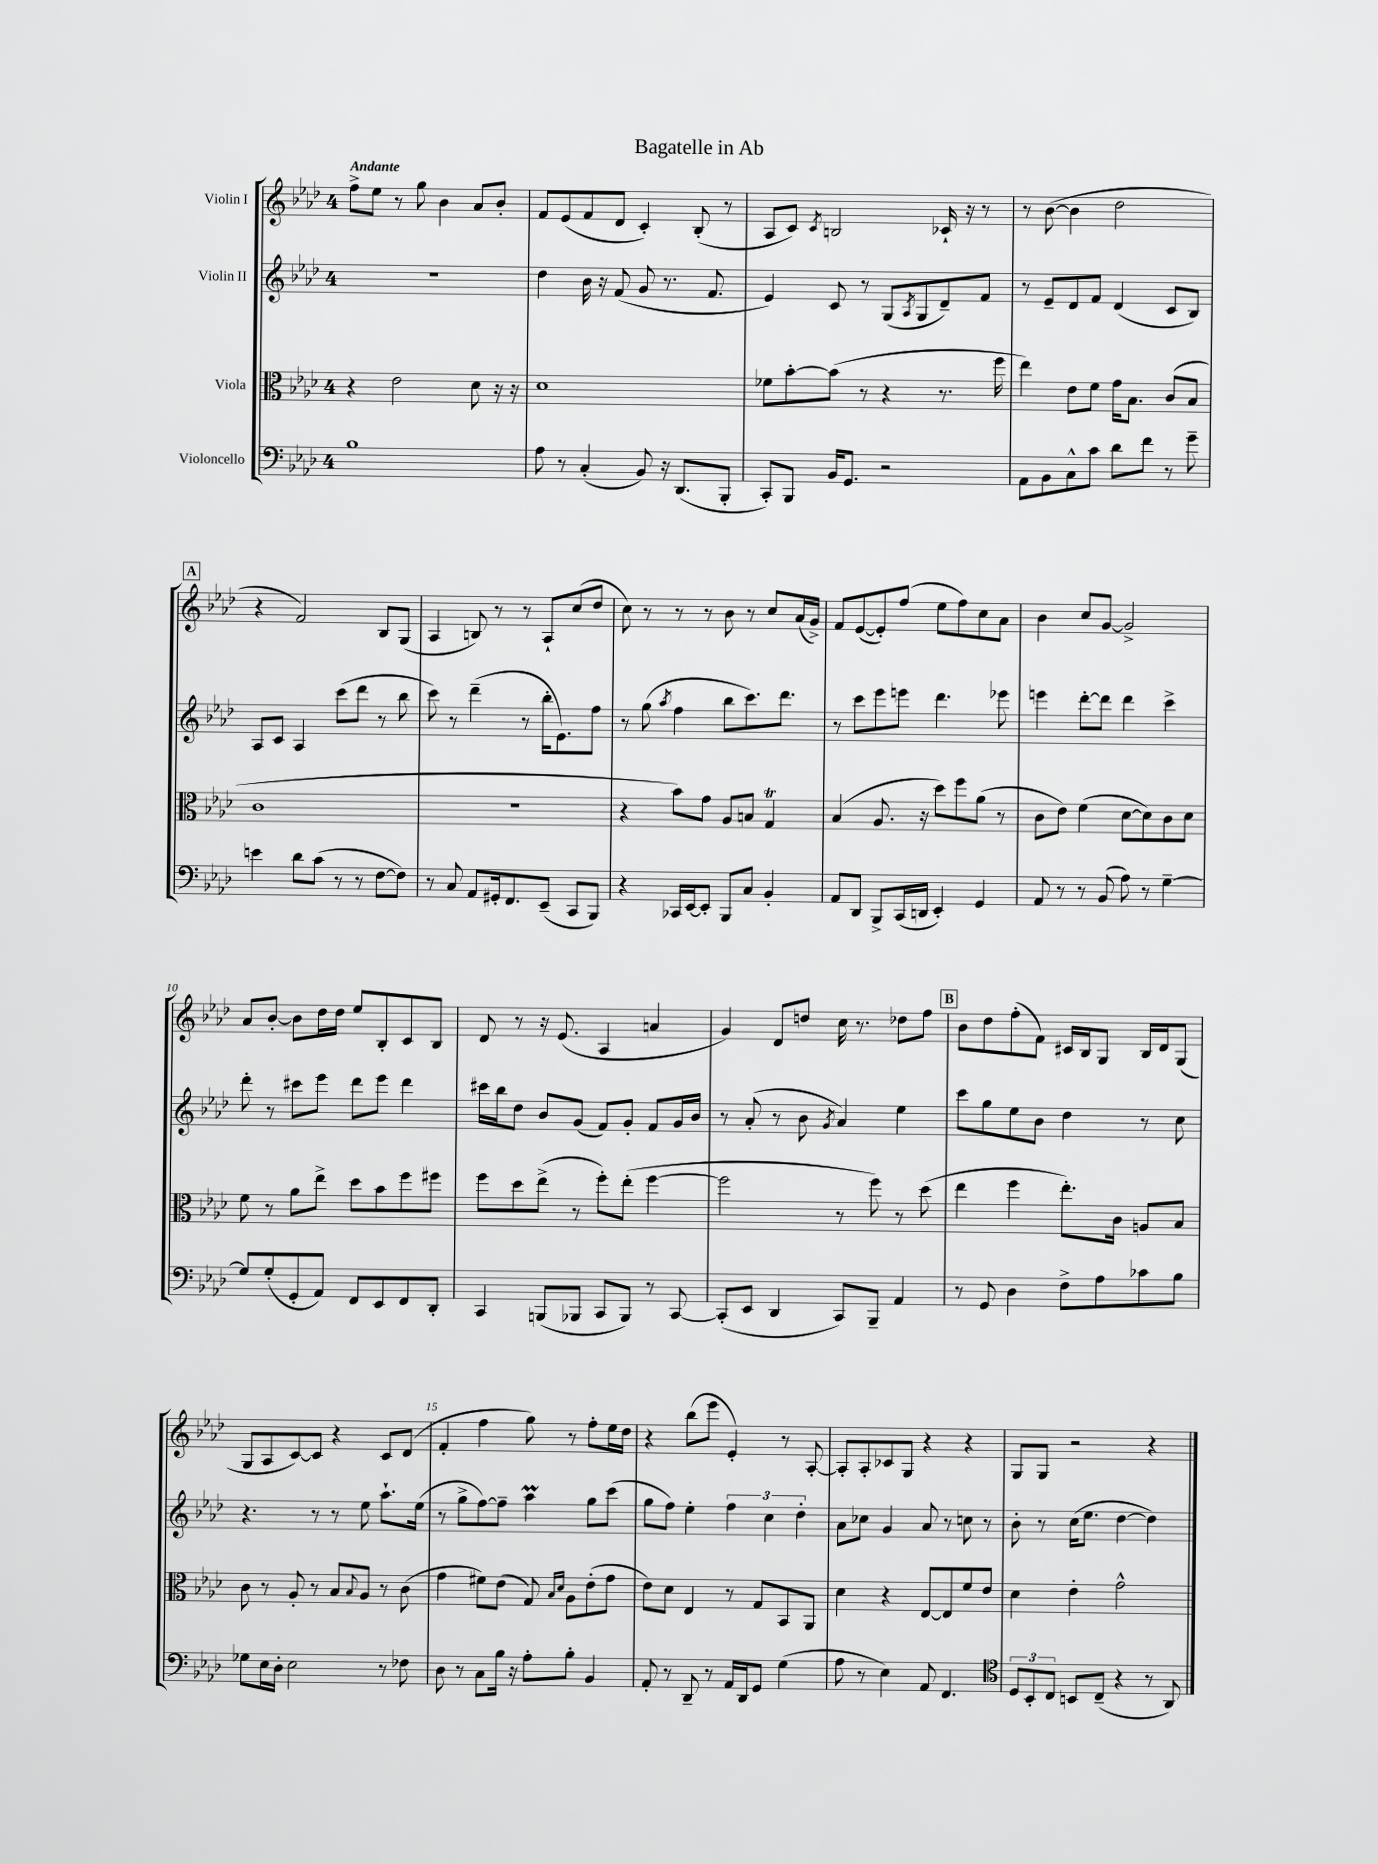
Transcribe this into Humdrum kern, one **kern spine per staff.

**kern	**kern	**kern	**kern
*staff4	*staff3	*staff2	*staff1
*clefF4	*clefC3	*clefG2	*clefG2
*k[b-e-a-d-]	*k[b-e-a-d-]	*k[b-e-a-d-]	*k[b-e-a-d-]
*M4/4	*M4/4	*M4/4	*M4/4
1B-	4r	1r	8ff^
.	.	.	8ee-
.	2e-	.	8r
.	.	.	8gg
.	.	.	4b-
.	8d-	.	8a-
.	16r	.	8b-'
.	16r	.	.
=	=	=	=
8A-	1d-	4dd-	8f
8r	.	.	(8e-
(4C'	.	16b-	8f
.	.	16r	.
.	.	(8f	8d-
8BB-)	.	8g	4c')
16r	.	8.r	.
(8.DD-	.	.	.
.	.	.	(8B-'
.	.	8.f	.
8BBB-'	.	.	8r
=	=	=	=
8CC')	8f-	4e-)	8A-
8BBB-	[8b-'	.	8c)
.	.	.	8qc
16BB-	(8b-]	8c	2B
8.GG	.	.	.
.	8r	8r	.
2r	4r	(8G	.
.	.	8qA-	.
.	.	8G	.
.	8.r	8d-~)	16c-`
.	.	.	16r
.	.	8f	8r
.	16ff	.	.
=	=	=	=
8AA-	4ee-)	8r	8r
8BB-	.	8e-~	([8b-
8C^^	8e-	8d-	4b-]
8c	8f	8f	.
8d-	16g	(4d-	2dd-
.	8.B-	.	.
8f	.	.	.
8r	(8c	8c	.
8g~	8B-	8B-)	.
=	=	=	=
4e	1c	8A-	4r
.	.	8c	.
8d-	.	4A-	2f)
(8c	.	.	.
8r	.	(8ccc	.
8r	.	8ddd-	.
[8F	.	8r	8B-
8F])	.	8bb-	(8G
=	=	=	=
8r	1r	8ccc)	4A-
8C	.	8r	.
8AA-	.	(4ddd-~	8B)
16GG#'	.	.	8r
8.FF	.	.	.
.	.	8r	8r
(8EE-~	.	16bb-'	8A-`
.	.	8.e-)	.
8CC	.	.	(8cc
8BBB-)	.	8ff	8dd-
=	=	=	=
4r	4r	8r	8cc)
.	.	(8gg	8r
.	.	8qaa-	.
16CC-	8b-)	4ff	8r
[16EE-	.	.	.
8EE-']	8g	.	8r
8BBB-	8A-	8bb-	8b-
8C	8B	8.ccc)	8r
4BB-'	4G	.	8cc
.	.	8.ddd-	.
.	.	.	(16a-
.	.	.	16g^)
=	=	=	=
8AA-	(4B-	8r	8f
8DD-	.	8ccc	([8e-
8BBB-^	8.A-	8eee-	8e-'])
(16CC	.	8eee	(8ff
16DD	16r	.	.
4EE-')	8dd-)	4.ddd-	8ee-
.	8ff	.	8ff)
4GG	(8a-	.	8cc
.	8r	8eee-	8a-
=	=	=	=
8AA-	8c	4eee	4b-
8r	8e-)	.	.
8r	(4f	[8ddd-'	8cc
(8BB-	.	8ddd-]	[8g
8A-)	[8d-	4ddd-	2g^]
8r	8d-])	.	.
[4G~	8c	4ccc^	.
.	8d-	.	.
=	=	=	=
8G]	8f	8ddd-'	8a-
(8G'	8r	8r	[8b-'
8GG'	8a-	8ccc#	8b-]
8AA-)	8ee-^	8eee-	16dd-
.	.	.	16dd-
8FF	8dd-	8ddd-	8ee-
8EE-	8b-	8eee-	8B-'
8FF	8ff	4ddd-	8c
8DD-'	8ff#	.	8B-
=	=	=	=
4CC	8ff	16ccc#	8d-
.	.	16bb-	.
.	8dd-	8dd-	8r
(8BBB	(8ee-^	8b-	16r
.	.	.	(8.e-
8BBB-	8r	(8g	.
8CC	8ff')	8f)	4A-
8BBB-)	(8ee-'	8g'	.
8r	[4ff	8f	4a
[8CC	.	16g	.
.	.	16b-	.
=	=	=	=
(8CC']	2ff]	8r	4g)
8EE-	.	(8a-'	.
4DD-	.	8r	8d-
.	.	8b-	8dd
.	.	8qg	.
8CC)	8r	4a-)	16cc
.	.	.	8.r
8BBB-~	8ff)	.	.
4AA-	8r	4ee-	8dd-
.	(8dd-	.	8ff
=	=	=	=
8r	4ee-	8ccc	8b-
8GG	.	8gg	8dd-
4D-	4ff	8ee-	(8ff'
.	.	8b-	8f)
8F^	8.ee-')	4dd-	16c#
.	.	.	16B-
8A-	.	.	8G
.	16c	.	.
8c-	8A	8r	16B-
.	.	.	16d-
8B-	8B-	8cc	(8G
=	=	=	=
8G-	8c	4.r	8G
16E-	8r	.	8A-
16D-'	.	.	.
2E-	8A-'	.	[8c)
.	8r	8r	8c]
.	8B-	8r	4r
.	8qqB-	.	.
.	8A-	8ee-	.
8r	8r	8.aa-`	8c
8F-	(8c	.	(8d-
.	.	(16ee-	.
=	=	=	=
8D-	4g	8r	4f'
8r	.	8gg^	.
8C	8f#)	[8ff)	4ff
16B-	(8e-	8ff~]	.
16r	.	.	.
8A-'	8G)	4aa-	8gg)
.	16qqB-	.	.
.	16qqd-	.	.
8B-'	8A-	.	8r
4BB-	(8e-'	8gg	8ff'
.	8g	(8ccc	16ee-
.	.	.	16dd-
=	=	=	=
8AA-'	8e-)	8gg	4r
8r	8d-	8ff)	.
8DD-~	4E-	4ee-'	(8bb-
8r	.	.	8eee-
16AA-	8r	6ff	4e-')
16DD-	.	.	.
8GG	8G	.	.
.	.	6cc	.
(4G	8BB-	.	8r
.	.	6dd-'	.
.	8AA-	.	[8A-'
=	=	=	=
8A-	4d-	8a-	8A-']
8r	.	8cc-	8A-'
4E-)	4r	4g	8c-
.	.	.	8G
8AA-	[8E-	8a-	4r
4.FF	8E-]	8r	.
.	8f	8cc	4r
.	8e-	8r	.
=	=	=	=
*clefC4	*	*	*
12D-	4d-	8b-'	8G
12BB-'	.	.	.
.	.	8r	8G
12C	.	.	.
8BB	4e-'	(16cc	2r
.	.	8.ee-	.
(8C~	.	.	.
4r	2g^^	[4dd-	.
8r	.	4dd-])	4r
8AA-)	.	.	.
==	==	==	==
*-	*-	*-	*-
